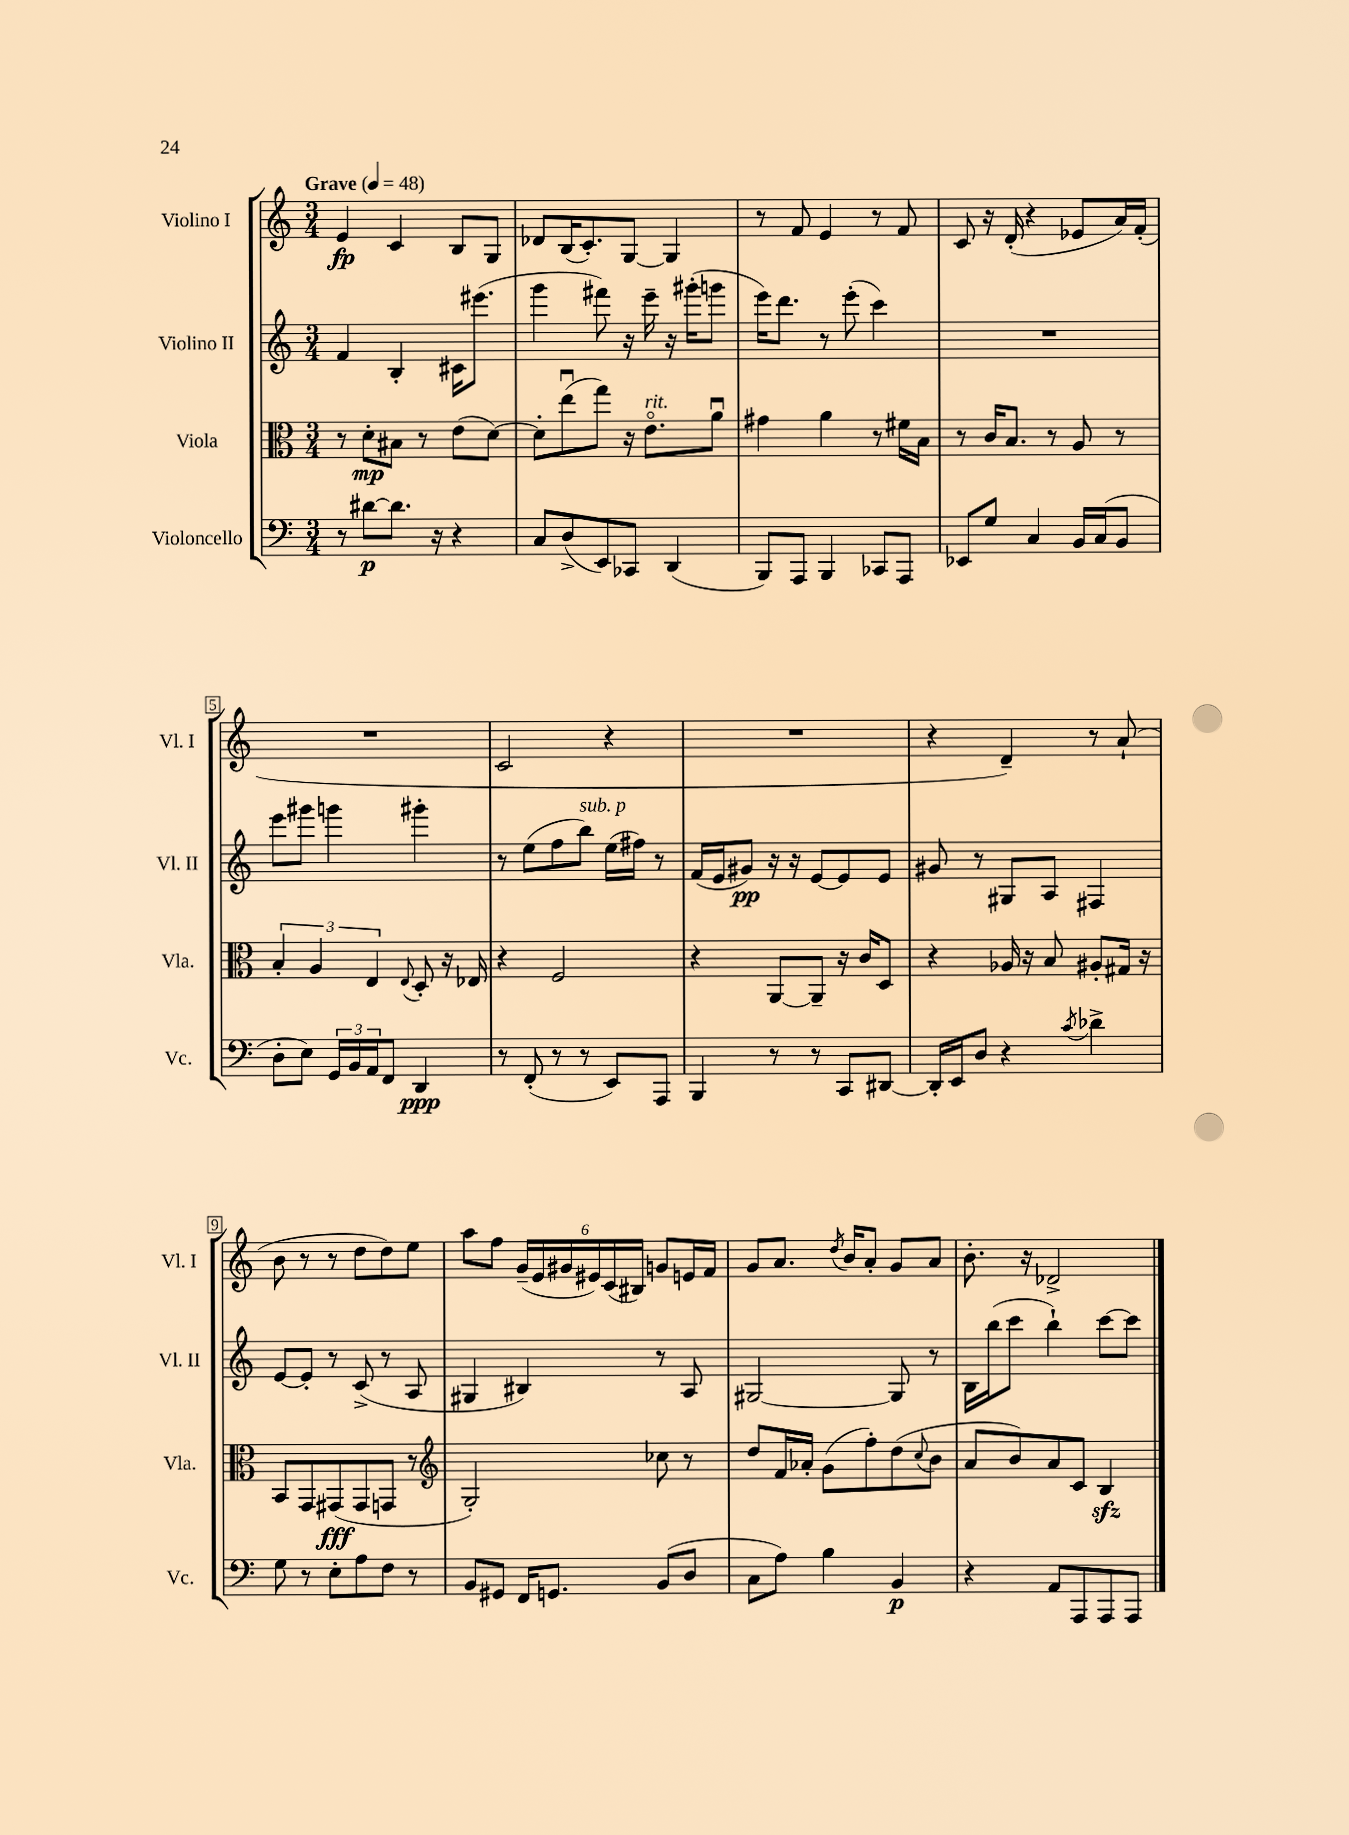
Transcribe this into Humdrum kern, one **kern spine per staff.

**kern	**kern	**kern	**kern
*staff4	*staff3	*staff2	*staff1
*clefF4	*clefC3	*clefG2	*clefG2
*k[]	*k[]	*k[]	*k[]
*M3/4	*M3/4	*M3/4	*M3/4
*MM48	*MM48	*MM48	*MM48
8r	8r	4f	4e
[8d#	8d'	.	.
8.d#]	8B#	4B'	4c
.	8r	.	.
16r	.	.	.
4r	(8e	16c#	8B
.	.	(8.eee#	.
.	[8d)	.	8G
=	=	=	=
8C	8d']	4ggg	8d-
(8D^	(8eeu	.	(16B
.	.	.	8.c')
8EE)	8gg)	8fff#)	.
8CC-	16r	16r	[8G
.	8.eo	16eee~	.
(4DD	.	16r	4G]
.	.	(16ggg#'	.
.	8au	8ggg	.
=	=	=	=
8BBB)	4g#	16eee)	8r
.	.	8.ddd	.
8AAA	.	.	8f
4BBB	4a	8r	4e
.	.	(8eee'	.
8CC-	8r	4ccc)	8r
8AAA	16f#	.	8f
.	16B	.	.
=	=	=	=
8EE-	8r	2.r	8c
8G	16c	.	16r
.	8.B	.	(16d'
4C	.	.	4r
.	8r	.	.
16BB	8A	.	8e-
(16C	.	.	.
8BB	8r	.	16a)
.	.	.	(16f'
=	=	=	=
8D'	6B'	8eee	2.r
8E)	.	8ggg#	.
.	6A	.	.
24GG	.	4ggg	.
24BB	.	.	.
24AA	6E	.	.
8FF	.	.	.
.	8qqE	.	.
4DD	8D'	4ggg#'	.
.	16r	.	.
.	16E-	.	.
=	=	=	=
8r	4r	8r	2c
(8FF'	.	(8ee	.
8r	2F	8ff	.
8r	.	8bb)	.
8EE)	.	(16ee	4r
.	.	16ff#)	.
8AAA	.	8r	.
=	=	=	=
4BBB	4r	(16f	2.r
.	.	16e	.
.	.	8g#)	.
8r	[8AA	16r	.
.	.	16r	.
8r	8AA~]	[8e	.
8CC	16r	8e]	.
.	16c	.	.
[8DD#	8D	8e	.
=	=	=	=
16DD#']	4r	8g#	4r
16EE	.	.	.
8D	.	8r	.
4r	16A-	8G#	4d~)
.	16r	.	.
.	8B	8A	.
8qc	.	.	.
4d-^	8A#'	4F#	8r
.	16G#	.	(8a`
.	16r	.	.
=	=	=	=
8G	8BB	[8e	8b
8r	8GG	8e']	8r
8E'	(8GG#	8r	8r
8A	8GG#	(8c^	8dd
8F	8GG	8r	8dd)
8r	8r	8A	8ee
=	=	=	=
*	*clefG2	*	*
8BB	2G')	4G#	8aa
8GG#	.	.	8ff
16FF	.	4B#)	(24g~
.	.	.	24e
8.GG	.	.	.
.	.	.	24g#
.	.	.	24e#)
.	.	.	(24c
.	.	.	24B#)
(8BB	8cc-	8r	8g
8D	8r	8A	16e
.	.	.	16f
=	=	=	=
8C	8dd	[2G#	8g
8A)	16f	.	8.a
.	16a-'	.	.
4B	(8g	.	.
.	.	.	8qdd
.	.	.	16b
.	8ff')	.	8a'
4BB	(8dd	8G#]	8g
.	8qqcc	.	.
.	8b	8r	8a
=	=	=	=
4r	8a	16B	8.b'
.	.	(16bb	.
.	8b)	8ccc	.
.	.	.	16r
8AA	8a	4bb`)	2d-^
8AAA	8c	.	.
8AAA	4B	[8ccc	.
8AAA	.	8ccc]	.
==	==	==	==
*-	*-	*-	*-
